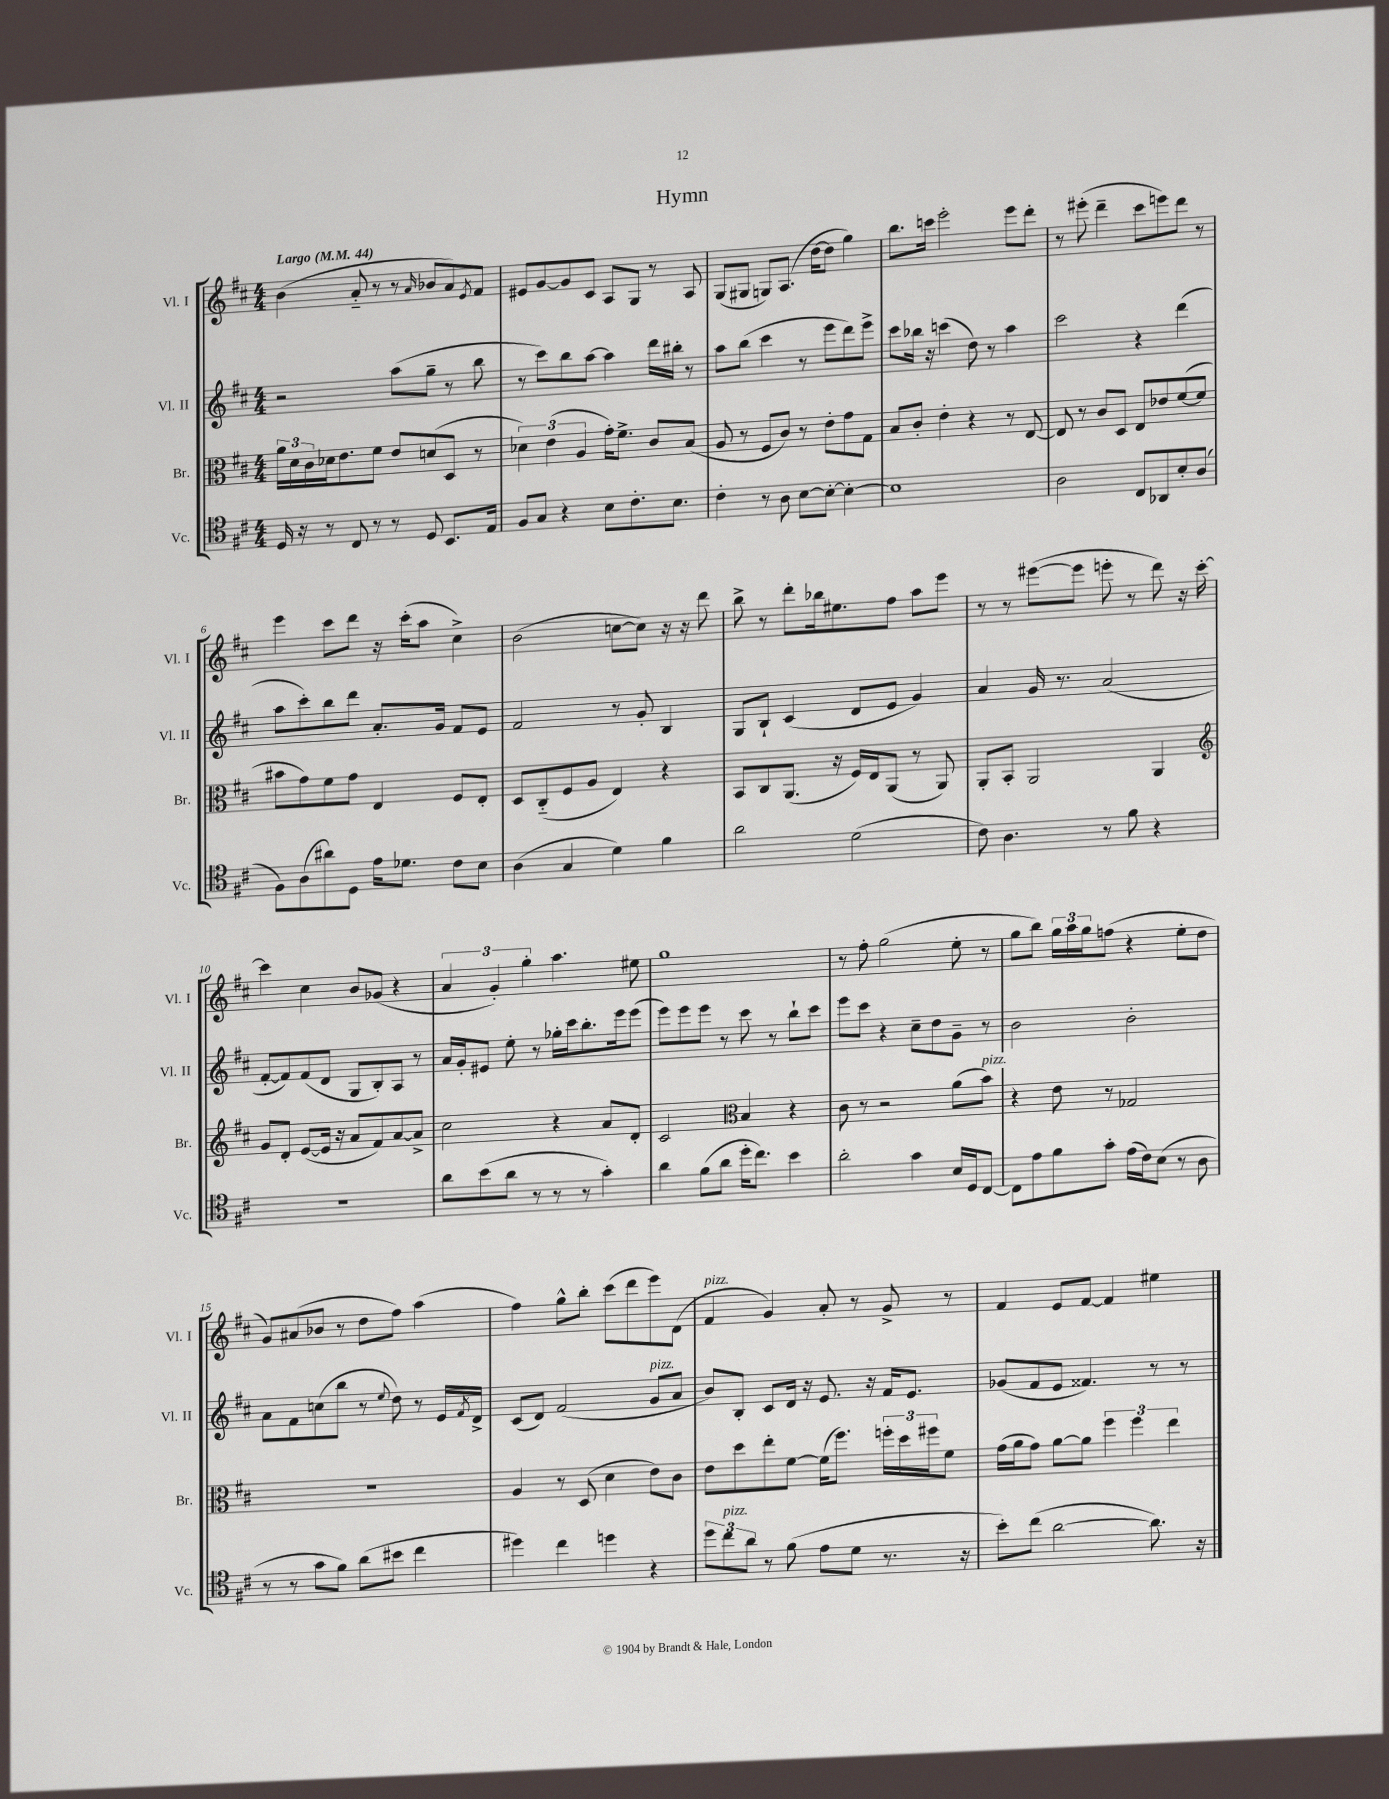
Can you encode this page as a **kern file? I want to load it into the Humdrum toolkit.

**kern	**kern	**kern	**kern
*staff4	*staff3	*staff2	*staff1
*clefC4	*clefC3	*clefG2	*clefG2
*k[f#c#]	*k[f#c#]	*k[f#c#]	*k[f#c#]
*M4/4	*M4/4	*M4/4	*M4/4
*MM44	*MM44	*MM44	*MM44
16D	24a	2r	(4b
.	24d	.	.
16r	.	.	.
.	24c#	.	.
8r	16d-	.	.
.	8.e	.	.
8C#	.	.	8a'~
8r	8f#	.	8r
8r	8e	(8aa	8r
.	.	.	16qqa
8D	(8d	8gg~	8b-
8.BB	8D	8r	8a)
.	.	.	8qe
.	8r	8bb	8f#
16E	.	.	.
=	=	=	=
8F#	6d-)	8r	8e#
8G	.	8ccc#)	[8g
.	(6e	.	.
4r	.	8bb	8g]
.	6A	.	.
.	.	[8aa	8c#
8B	16g')	4aa]	8A
.	8.f#^	.	.
8.c#'	.	.	8G
.	8c#	16ddd	8r
8.B	.	16bb#'	.
.	(8B	8r	8A
=	=	=	=
4c#'	8A	8aa	(8G
.	8r	(8bb	8G#
8r	8F#	4ccc#	8G)
8A	8c#)	.	(8.A
[8B	8r	8r	.
.	.	.	[16dd
8B'_	8e'	8eee	8dd]
4B'_	8g	8ddd)	4gg)
.	8G	8eee^	.
=	=	=	=
1B]	8B	8ccc#	8.bb
.	8c#'	16bb-	.
.	.	16r	16ccc
.	4e'	(4ccc	2eee'
.	4r	8dd)	.
.	.	8r	.
.	8r	4aa	8eee
.	[8E	.	8ddd'
=	=	=	=
2A	8E]	2ccc#	8r
.	8r	.	(8eee#'
.	8c#	.	4ddd~
.	8D	.	.
8C#	8E	4r	8ccc#
8AA-	8e-	.	8eee)
8B'	([8f#	(4ddd	8ddd
(8A	8f#]	.	8r
=	=	=	=
8F#)	8b#	8aa	4eee
(8A	8g)	8ccc#')	.
8a#)	8f#	8bb	8ccc#
8D	8g	8ddd	8ddd
16e	4E	8.a'	16r
8.d-	.	.	(16ccc#'
.	.	.	8aa
.	.	16g	.
8c#	8F#	8f#	4cc#^)
8B	8E'	8e	.
=	=	=	=
(4A	8D	2f#	(2b
.	(8C#'~	.	.
4G	8F#	.	.
.	8A	.	.
4d)	4E)	8r	[8cc
.	.	8g'	8cc])
4f#	4r	4B	16r
.	.	.	16r
.	.	.	8ddd
=	=	=	=
2a	8BB	8G	8bb^
.	8C#	8B`	8r
.	(8.AA	(4c#	8ddd'
.	.	.	16bb-
.	16r	.	8.ee#
(2d	16F#)	8d	.
.	16E	.	.
.	(8AA	8e	8ff#
.	8r	4g)	8aa
.	8AA)	.	8eee
=	=	=	=
8c#)	8AA'	4a	8r
4.A	8BB'	.	8r
.	2AA	16g	([8eee#
.	.	8.r	.
.	.	.	8eee#]
8r	.	(2a	8eee'
8f#	.	.	8r
4r	4AA	.	8ddd)
.	.	.	16r
.	.	.	[16ccc#'
=	=	=	=
*	*clefG2	*	*
1r	8g	[8f#'	4ccc#]
.	8d'	8f#])	.
.	([8e	(8f#	4cc#
.	16e]	8d	.
.	16r	.	.
.	8a	8G	8b
.	8f#)	8B')	(8g-
.	[8a	8A	4r
.	8a^]	8r	.
=	=	=	=
8a	2cc#	16a	6a
.	.	16g'	.
(8b	.	8e#	.
.	.	.	6g')
8a	.	8ee'	.
.	.	.	6gg'
8r	.	8r	.
8r	4r	16gg-'	4.aa
.	.	16ccc#	.
8r	.	8.bb'	.
4g')	8a	.	.
.	.	16eee	.
.	8d'	(8eee	8ee#
=	=	=	=
4a	2c#	8eee)	1gg
.	.	8eee	.
(8f#	.	8eee	.
8a	.	8r	.
*	*clefC3	*	*
16dd'	4B	8ccc#	.
8.cc#)	.	.	.
.	.	8r	.
4b	4r	8bb`	.
.	.	8ccc#	.
=	=	=	=
2a'	8c#	8eee	8r
.	8r	8ccc#	8ff#'
.	2r	4r	(2gg
4g	.	8cc#~	.
.	.	8dd	.
16B	(8a	8g~	8ee'
16D	.	.	.
[8C#	8b)	8r	8r
=	=	=	=
8C#]	4r	2b	8gg
8e	.	.	8bb)
8f#	8e	.	24gg
.	.	.	24aa
.	.	.	24gg
8g'	8r	.	(8ff
(16e	2G-	2b'	4r
16c#)	.	.	.
(8B	.	.	.
8r	.	.	8ee'
8A	.	.	8dd
=	=	=	=
8r	1r	8a	8g)
8r	.	8f#	(8a#
8g	.	(8cc	8b-
8f#)	.	8bb	8r
(8a	.	8r	8dd
.	.	8qqee	.
8b#	.	8dd)	8ff#)
4cc#	.	8r	(4aa
.	.	16e	.
.	.	8qf#	.
.	.	16d^	.
=	=	=	=
4dd#)	4A	(8c#	4ff#)
.	.	8d)	.
4cc#	8r	(2f#	8gg^^
.	(8D	.	8bb'
4dd	4d	.	(8ccc#
.	.	.	8ddd
4r	8e)	8g	8eee)
.	8c#	8a	(8d
=	=	=	=
12dd	8e	8b)	4f#
12cc#	.	.	.
.	8dd	8B'	.
12a	.	.	.
8r	8ee'	8c#	4g)
(8f#	[8f#	16d	.
.	.	16r	.
8e	(16f#]	8.e	8a'
.	8.ff#)	.	.
8d	.	.	8r
.	.	16r	.
8.r	24ff'	16f#	8g^
.	24dd	.	.
.	.	8.e	.
.	24ff#	.	.
.	8f#	.	8r
16r	.	.	.
=	=	=	=
8b')	(16g	(8g-	4f#
.	16a	.	.
(8cc#	8g)	8f#	.
[2a	[8a	8e	8e
.	8a]	4.f##)	[8f#
.	6ff#	.	4f#]
.	6ff#	.	.
8.a])	.	8r	4ee#
.	6ee	.	.
.	.	8r	.
16r	.	.	.
==	==	==	==
*-	*-	*-	*-
